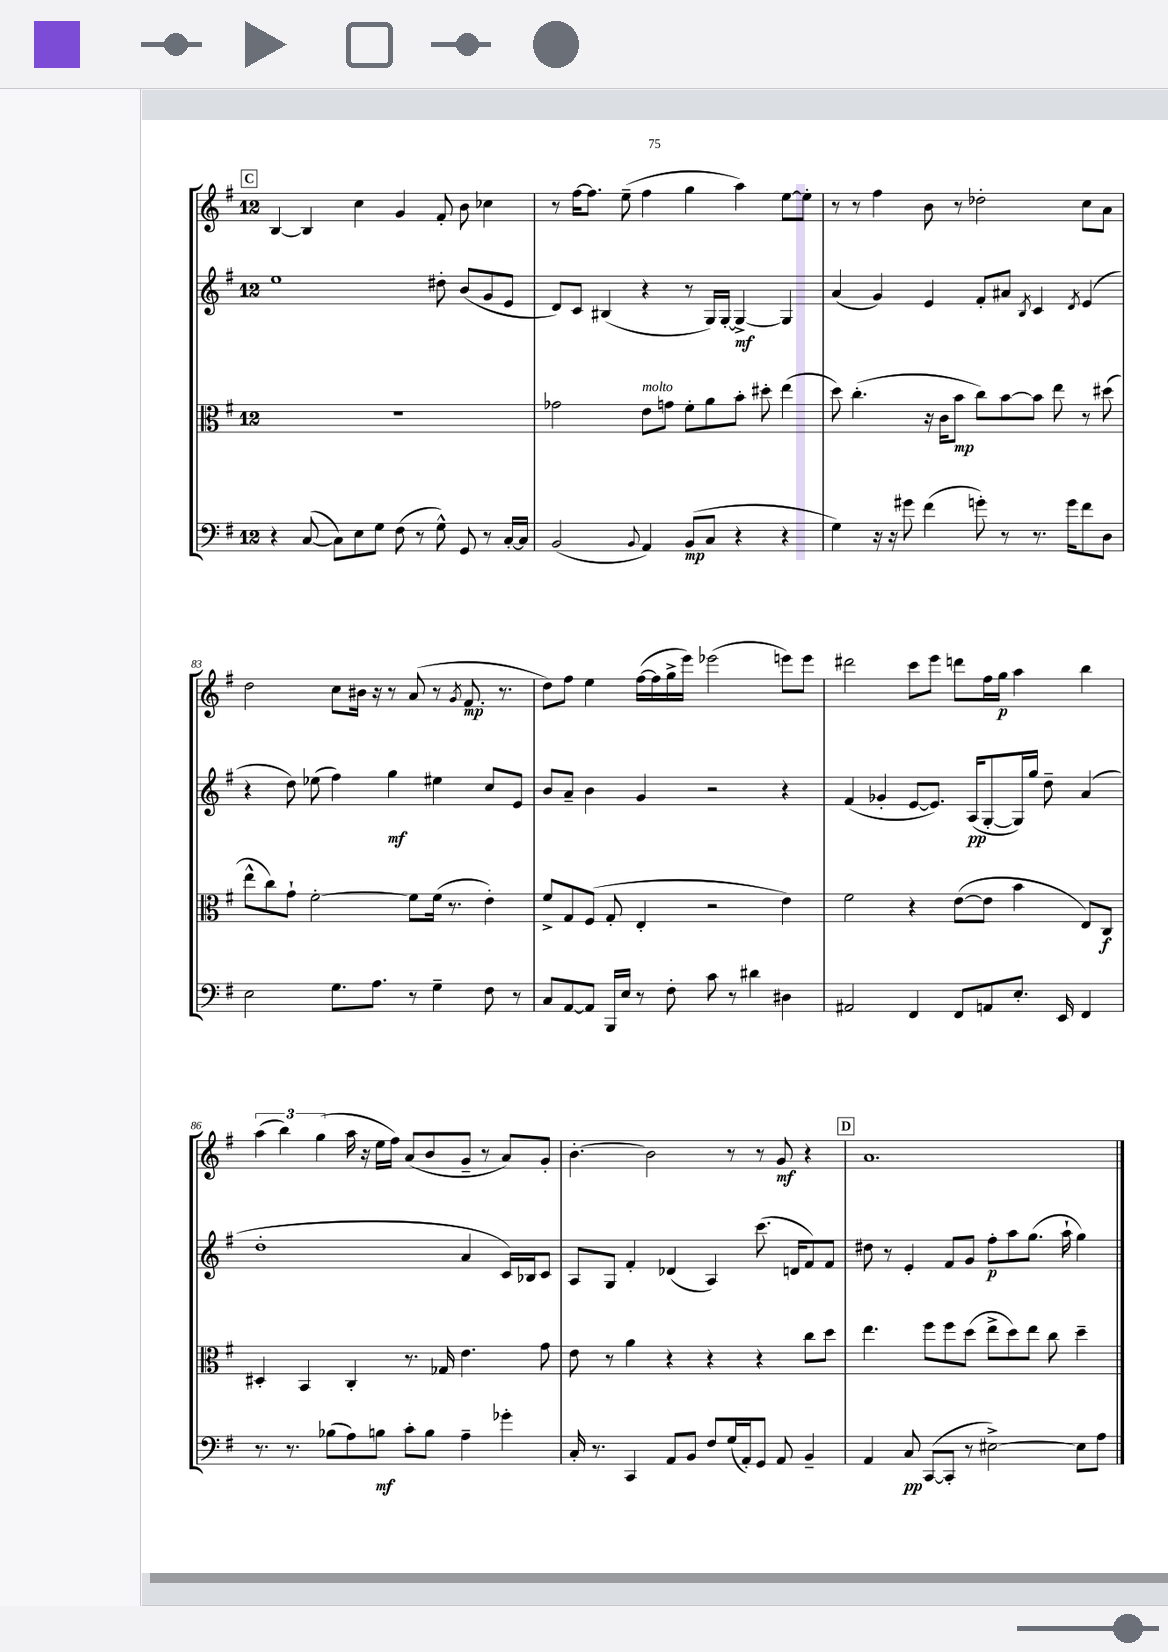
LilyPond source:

<<
\new StaffGroup <<
\new Staff = "s0" {
    \clef treble \key g \major \once \override Staff.TimeSignature.style = #'single-digit \time 12/8
    \mark \markup { \box "C" } b4~ b4 c''4 g'4 fis'8-. b'8 ces''4 |
    r8 fis''16~ fis''8. e''8--( fis''4 g''4 a''4) e''8~ e''8-. |
    r8 r8 fis''4 b'8 r8 des''2-. c''8 a'8 |
    d''2 c''8 bis'16 r16 r8 a'8( r8 \acciaccatura { g'8 } fis'8.\mp r8. |
    d''8) fis''8 e''4 fis''16~( fis''16 g''16-> e'''16) ees'''2( e'''8) e'''8 |
    dis'''2 c'''8 e'''8 d'''8 fis''16 g''16\p a''4 b''4 |
    \tuplet 3/2 { a''4( b''4) g''4( } a''16 r16 e''16 fis''16) a'8( b'8 g'8-- r8 a'8) g'8-. |
    b'4.~-. b'2 r8 r8 g'8\mf r4 |
    \mark \markup { \box "D" } a'1. \bar "|." |
}
\new Staff = "s1" {
    \clef treble \key g \major \once \override Staff.TimeSignature.style = #'single-digit \time 12/8
    \mark \markup { \box "C" } e''1 dis''8-. b'8( g'8 e'8 |
    d'8) c'8 bis4( r4 r8 g16) g16~-. g4~->\mf g4 |
    a'4( g'4) e'4 fis'8-. ais'8 \acciaccatura { b8 } c'4 \acciaccatura { d'8 } e'4( |
    r4 d''8) ees''8( fis''4) g''4\mf eis''4 c''8 e'8 |
    b'8 a'8-- b'4 g'4 r2 r4 |
    fis'4( ges'4-. e'8~ e'8.) a16\pp( g8~-. g16) g''16 d''8-- a'4( |
    d''1-. a'4 c'16) bes16 c'8 |
    a8 g8 fis'4-. des'4( a4) c'''8.( d'16 fis'8) fis'8 |
    \mark \markup { \box "D" } dis''8 r8 e'4-. fis'8 g'8 fis''8-.\p a''8 g''8.( a''16-! g''4) \bar "|." |
}
\new Staff = "s2" {
    \clef alto \key g \major \once \override Staff.TimeSignature.style = #'single-digit \time 12/8
    \mark \markup { \box "C" } R1. |
    ges'2 e'8^\markup { \italic "molto" } g'8 fis'8-. a'8 b'8-. dis''8-. e''4( |
    d''8) c''4.-.( r16 c'16 b'8\mp c''8) b'8~ b'8 e''8 r8 dis''8( |
    e''8-^ c''8) g'8-! fis'2~-. fis'8 fis'16( r8. e'4-.) |
    fis'8-> g8 fis8( g8-. e4-. r2 e'4) |
    fis'2 r4 e'8~( e'8 b'4 e8) c8\f |
    dis4-. b,4 c4-. r8. ges16 e'4. g'8 |
    e'8 r8 a'4 r4 r4 r4 c''8 d''8 |
    \mark \markup { \box "D" } e''4. fis''8 fis''8 d''8( e''8-> d''8) e''8 c''8 d''4-- \bar "|." |
}
\new Staff = "s3" {
    \clef bass \key g \major \once \override Staff.TimeSignature.style = #'single-digit \time 12/8
    \mark \markup { \box "C" } r4 c8~( c8) e8 g8 fis8( r8 g8-^) g,8 r8 c16~-. c16 |
    b,2( \appoggiatura { b,8 } a,4) b,8\mp( c8 r4 r4 |
    g4) r16 r16 gis'8 fis'4( g'8-.) r8 r8. g'16 fis'8 d8 |
    e2 g8. a8. r8 g4-- fis8 r8 |
    c8 a,8~ a,8 b,,16 e16 r8 fis8-. c'8 r8 dis'4 dis4 |
    ais,2 fis,4 fis,8 a,8 e8.-. e,16 fis,4 |
    r8. r8. bes8( a8) b8\mf c'8-. b8 a4-- ges'4-. |
    c16-. r8. c,4 a,8 b,8 fis8 g16( a,16-.) g,8 a,8 b,4-- |
    \mark \markup { \box "D" } a,4 c8\pp c,8~( c,8-. r8 eis2~->) eis8 a8 \bar "|." |
}
>>
>>
\layout { \context { \Score currentBarNumber = #80 } }
